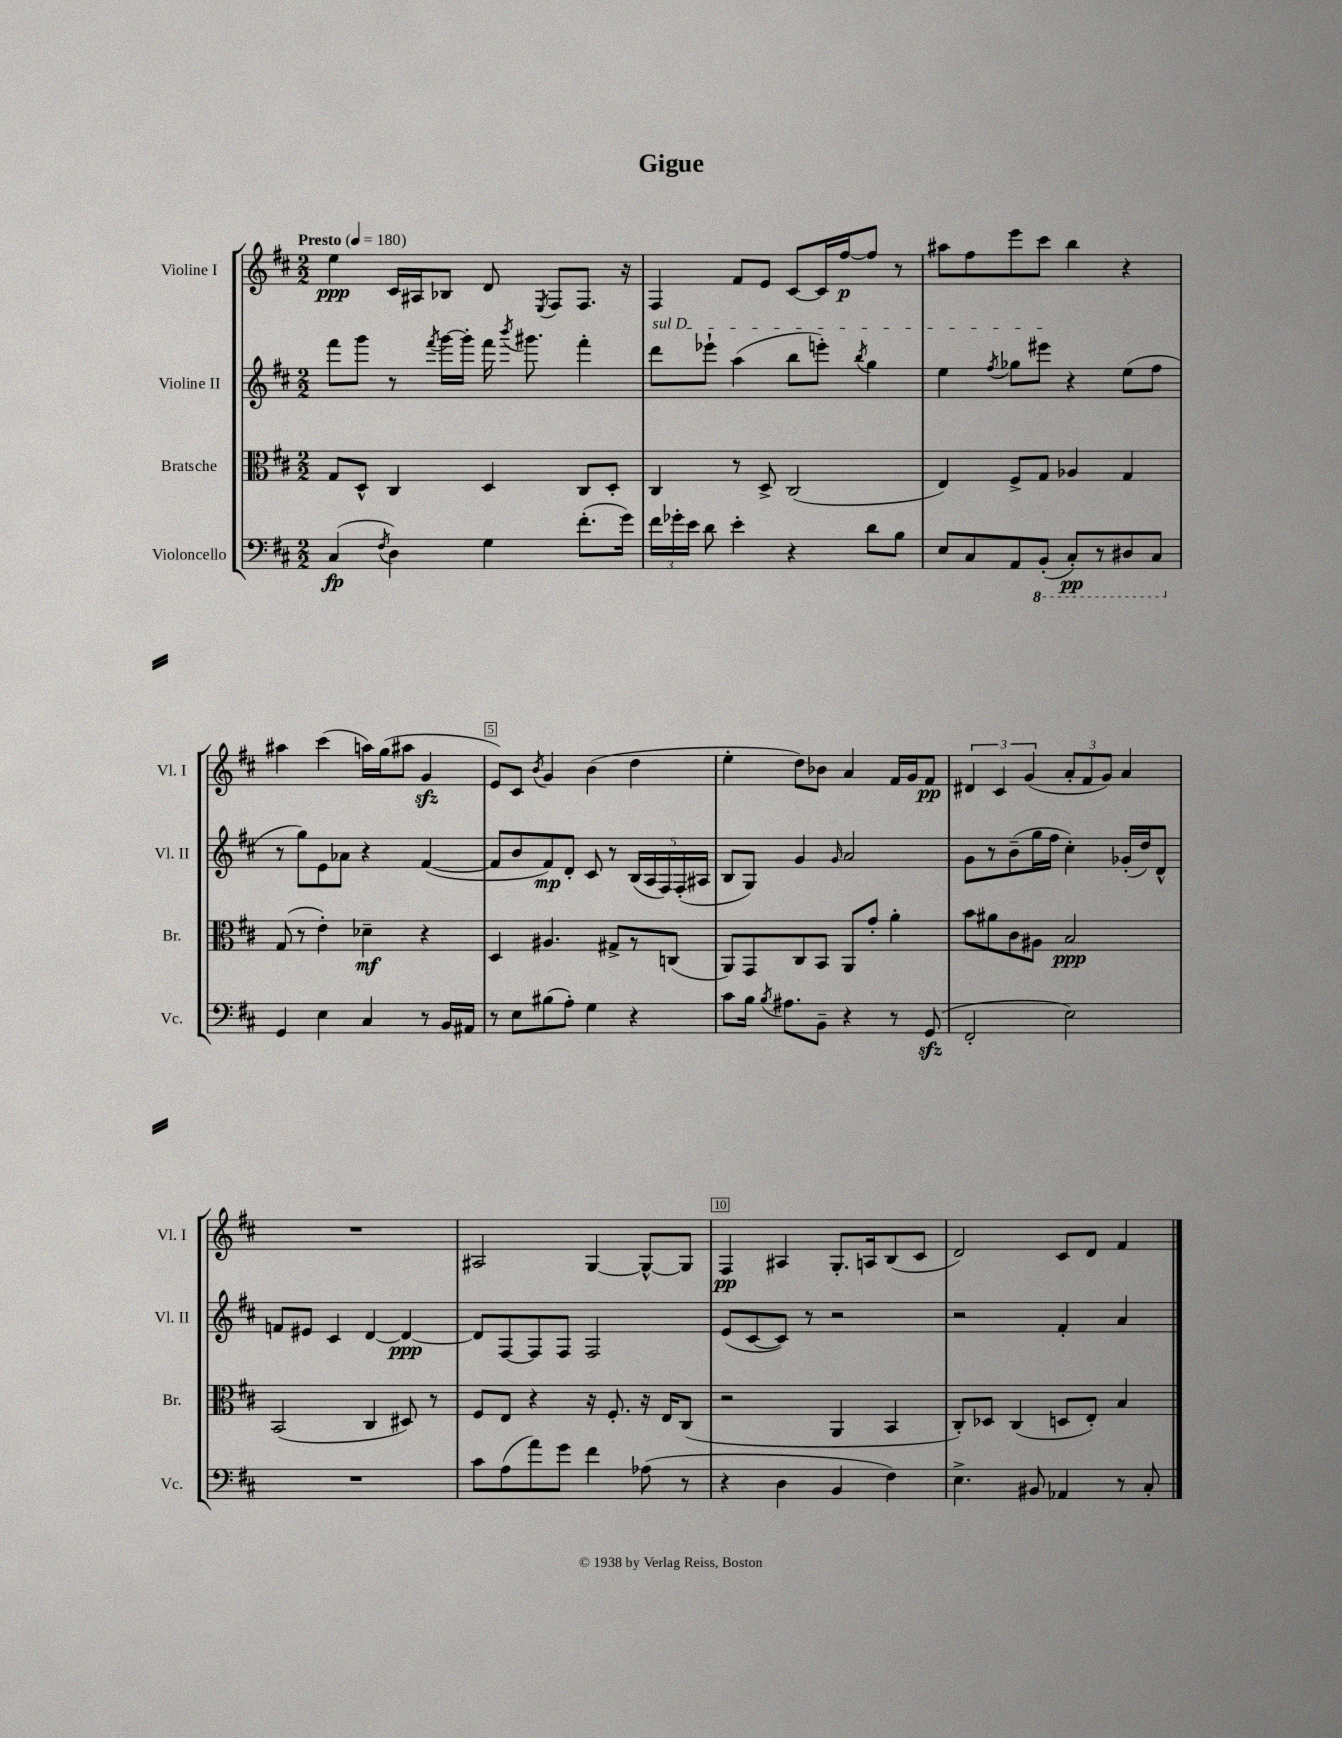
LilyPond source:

\header { title = "Gigue" }
<<
\new StaffGroup <<
\new Staff = "s0" \with { instrumentName = "Violine I" shortInstrumentName = "Vl. I" } {
    \clef treble \key d \major \numericTimeSignature \time 2/2 \tempo "Presto" 4 = 180
    \autoBeamOff e''4\ppp cis'16[ ais16 bes8] d'8 \acciaccatura { e8 } fis8[ fis8.] r16 |
    fis4 fis'8[ e'8] cis'8[~ cis'16 fis''16~\p fis''8] r8 |
    ais''8[ fis''8 e'''8 cis'''8] b''4 r4 |
    ais''4 cis'''4( a''16[) g''16( ais''8] g'4\sfz |
    e'8[) cis'8] \acciaccatura { b'8 } g'4 b'4( d''4 |
    e''4-. d''8[) bes'8] a'4 fis'16[ g'16 fis'8]\pp |
    \tuplet 3/2 { dis'4 cis'4 g'4( } \tuplet 3/2 { a'8[-. fis'8 g'8]) } a'4 |
    R1 |
    ais2 g4~ g8[~-^ g8] |
    fis4\pp ais4 g8.[-. a16 b8( cis'8] |
    d'2) cis'8[ d'8] fis'4 \bar "|." |
}
\new Staff = "s1" \with { instrumentName = "Violine II" shortInstrumentName = "Vl. II" } {
    \clef treble \key d \major \numericTimeSignature \time 2/2
    \autoBeamOff fis'''8[ g'''8] r8 \acciaccatura { fis'''8 } g'''16[~ g'''16]-. fis'''16 \acciaccatura { b'''8 } gis'''8. fis'''4-. |
    \once \override TextSpanner.bound-details.left.text = \markup { \italic "sul D" } d'''8[\startTextSpan ees'''8]-! a''4( b''8[ e'''8]-.) \acciaccatura { b''8 } g''4 |
    e''4 \acciaccatura { fis''8 } ges''8[ eis'''8]\stopTextSpan r4 e''8[( fis''8] |
    r8 g''8[) e'8 aes'8] r4 fis'4~( |
    fis'8[ b'8 fis'8\mp) d'8]-. cis'8 r8 \tuplet 5/4 { b16[( a16 fis16) fis16-.( ais16] } |
    b8[ g8]) g'4 \grace { g'16 } a'2 |
    g'8[ r8 b'8--( g''16 fis''16] cis''4-.) ges'16[-.( d''16) d'8]-^ |
    f'8[ eis'8] cis'4 d'4~ d'4~\ppp |
    d'8[ fis8~ fis8 fis8] fis2 |
    e'8[( cis'8~ cis'8]) r8 r2 |
    r2 fis'4-. a'4 \bar "|." |
}
\new Staff = "s2" \with { instrumentName = "Bratsche" shortInstrumentName = "Br." } {
    \clef alto \key d \major \numericTimeSignature \time 2/2
    \autoBeamOff g8[ d8]-^ cis4 d4 cis8[ d8]-. |
    cis4 r8 d8-> cis2( |
    e4) fis8[-> g8] aes4 g4 |
    g8( r8 e'4-.) des'4--\mf r4 |
    d4 ais4. gis8[-> r8 c8]( |
    a,8[) g,8 cis8 b,8] a,8[ g'8]-. a'4-. |
    b'8[ ais'8 cis'8 ais8] b2\ppp |
    b,2( cis4 dis8) r8 |
    fis8[ e8] r4 r16 fis8.-. r16 e16[ cis8]( |
    r2 a,4 b,4 |
    cis8[-.) des8] cis4( d8[ e8]-.) b4 \bar "|." |
}
\new Staff = "s3" \with { instrumentName = "Violoncello" shortInstrumentName = "Vc." } {
    \clef bass \key d \major \numericTimeSignature \time 2/2
    \autoBeamOff cis4\fp( \acciaccatura { fis8 } d4) g4 fis'8.[-.( g'16]) |
    \tuplet 3/2 { fis'16[ ges'16-. e'16] } d'8 e'4-. r4 d'8[ b8] |
    e8[ cis8 a,8 \ottava #-1 b,,8]-.( cis,8[-.\pp) r8 dis,8 cis,8] \ottava #0 |
    g,4 e4 cis4 r8 b,16[ ais,16] |
    r8 e8[ bis8( a8]-.) g4 r4 |
    cis'8[ b16] \acciaccatura { b8 } ais8.[ b,8]-- r4 r8 g,8\sfz( |
    fis,2-. e2) |
    R1 |
    cis'8[ a8( a'8) g'8] fis'4 aes8( r8 |
    r4 d4 b,4 fis4) |
    e4.-> bis,8 aes,4 r8 cis8-. \bar "|." |
}
>>
>>
\layout { \context { \Score \override BarNumber.break-visibility = ##(#f #t #t) barNumberVisibility = #(every-nth-bar-number-visible 5) \override BarNumber.stencil = #(make-stencil-boxer 0.1 0.3 ly:text-interface::print) } }
